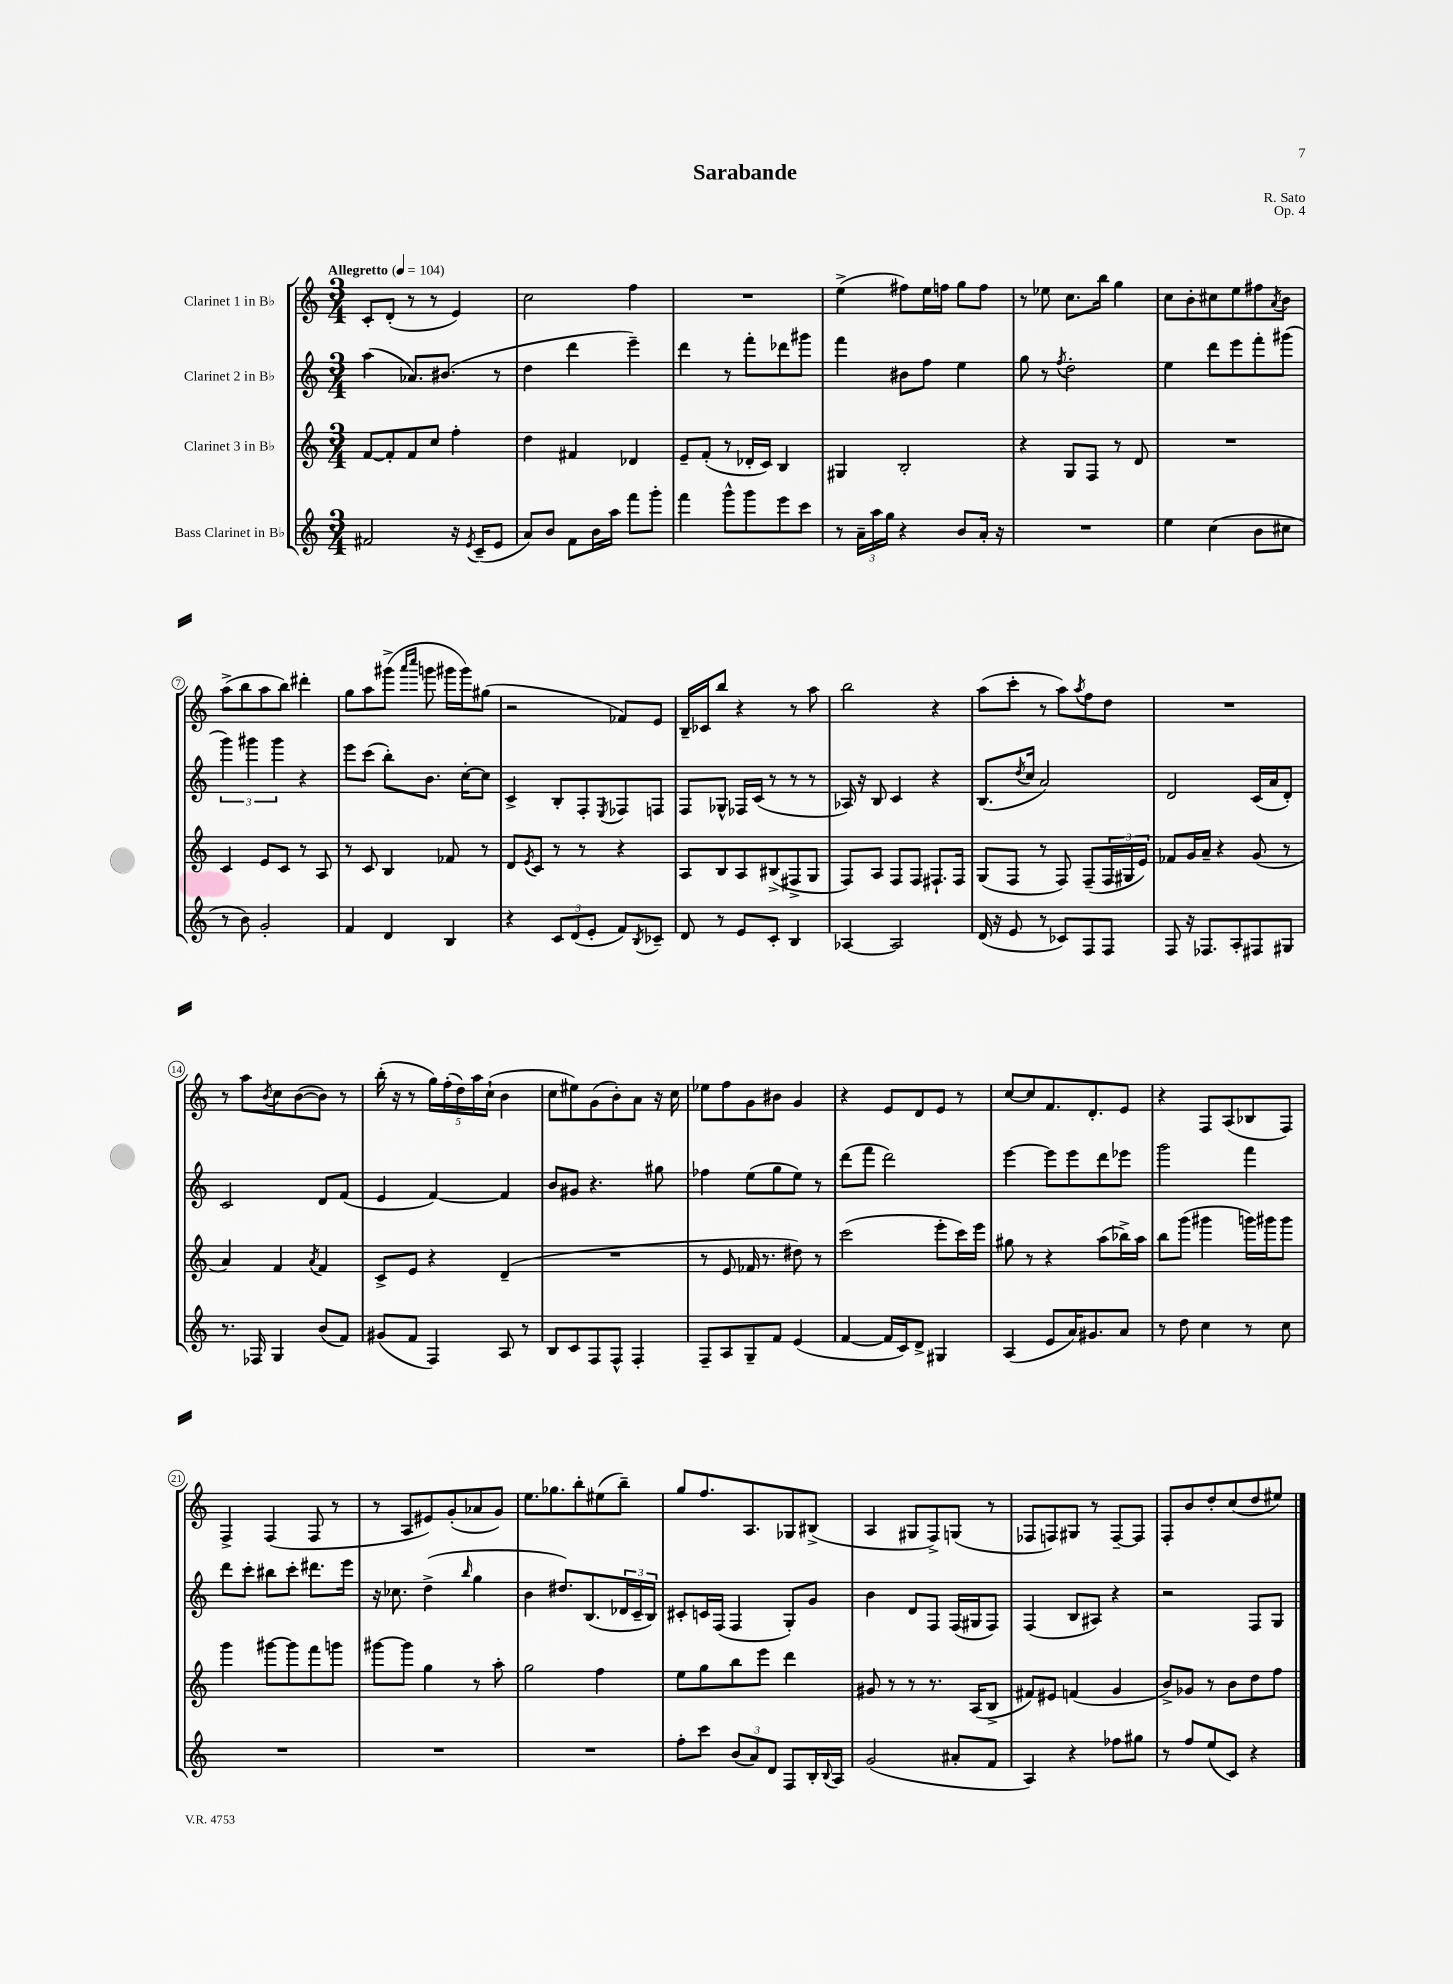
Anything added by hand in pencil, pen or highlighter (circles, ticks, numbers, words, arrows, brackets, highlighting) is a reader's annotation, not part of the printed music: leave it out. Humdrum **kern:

**kern	**kern	**kern	**kern
*part4	*part3	*part2	*part1
*staff4	*staff3	*staff2	*staff1
*I"Bass Clarinet in B♭	*I"Clarinet 3 in B♭	*I"Clarinet 2 in B♭	*I"Clarinet 1 in B♭
*clefG2	*clefG2	*clefG2	*clefG2
*k[]	*k[]	*k[]	*k[]
*M3/4	*M3/4	*M3/4	*M3/4
*MM104	*MM104	*MM104	*MM104
=1	=1	=1	=1
!	!	!	!LO:TX:a:B:t=Allegretto
2f#X/	[8f/L	(4aa\	8c'/L
.	8f'/]	.	(8d'/J
.	8f/	8.a-X/L)	8r
.	8cc/J	.	8r
.	.	(8.b#X/J	.
16r	4ff'\	.	4e/)
8qe/	.	.	.
(16c~/KL	.	.	.
8e/J	.	8r	.
=2	=2	=2	=2
8a/L)	4dd\	4dd\	2cc\
8b/J	.	.	.
8f\L	4f#X/	4ddd\	.
16b\L	.	.	.
16aa\JJ	.	.	.
8fff\L	4d-X/	4eee~\)	4ff\
8ggg'\J	.	.	.
=3	=3	=3	=3
4fff\	8e~/L	4ddd\	2.r
.	(8f'/J	.	.
8ggg^^\L	8r	8r	.
8ggg\	16d-X'/LL	8fff'\L	.
.	16c/JJ)	.	.
8eee\	4B/	8ddd-X\	.
8ccc\J	.	8ggg#X\J	.
=4	=4	=4	=4
8r	4G#X/	4fff\	(4ee^\
24a~\LL	.	.	.
24aa\	.	.	.
24gg\JJ	.	.	.
4r	2B'/	8b#X\L	8ff#X\L)
.	.	8ff\J	16ee\L
.	.	.	16ffn\JJ
8b/L	.	4ee\	8gg\L
16a'/Jk	.	.	8ff\J
16r	.	.	.
=5	=5	=5	=5
2.r	4r	8gg\	8r
.	.	8r	8ee-X\
.	.	8qff/	.
.	8G/L	2dd'\	8.cc\L
.	8F/J	.	.
.	.	.	16bb\Jk
.	8r	.	4gg\
.	8d/	.	.
=6	=6	=6	=6
4ee\	2.r	4ee\	8cc\L
.	.	.	8b'\
(4cc\	.	8ddd\L	8cc#X\
.	.	8eee\	8ee\
8b\L	.	8fff'\	8ff#X\
.	.	.	8qa/
8cc#X\J	.	(8ggg#X\J	8b\J
!!LO:LB:g=z
=7	=7	=7	=7
8r	4c/	6ggg\)	(8aa^\L
8b\)	.	.	8bb\
.	.	6ggg#X\	.
2g'/	8e/L	.	8aa\
.	.	6ggg#\	.
.	8c/J	.	8bb\J)
.	8r	4r	4ddd#X'\
.	8A/	.	.
=8	=8	=8	=8
4f/	8r	8eee\L	8gg\L
.	8c/	(8ccc\J	8aa\
4d/	4B/	8bb'\L)	(8ggg#X^\J
.	.	.	16qqaaa/LL
.	.	.	16qqcccc/JJ
.	.	8.b\J	8gggn\
4B/	8f-X/	.	16ggg#X\LL
.	.	[16cc'\KL	16ggg#\J)
.	8r	8cc\J]	(8gg#X\J
=9	=9	=9	=9
4r	8d/L	4c^/	2r
.	8qe/	.	.
.	8c/J	.	.
12c/L	8r	8B'/L	.
(12d/	.	.	.
.	8r	8F'/	.
12e'/J	.	.	.
.	.	8qE/	.
8f/L)	4r	8F-X/	8f-X/L)
8qB/	.	.	.
8c-X~/J	.	8Fn/J	8e/J
=10	=10	=10	=10
8d/	8A/L	8F/L	16B~/LL
.	.	.	16c-X/J
8r	8B/	8G-X^^/J	8bb/J
8e/L	8A/	16F-X/LL	4r
.	.	(16c/JJ	.
8c'/J	(8B#X^/	8r	.
4B/	8F#X^/	8r	8r
.	8G/J	8r	8aa\
=11	=11	=11	=11
[4A-X/	8F/L)	16A-X/)	2bb\
.	.	16r	.
.	8A/J	8B/	.
2A-/]	8F/L	4c/	.
.	8F/J	.	.
.	8.F#X`/L	4r	4r
.	16F#/Jk	.	.
=12	=12	=12	=12
(16d/	(8G/L	(8.B/L	(8aa\L
16r	.	.	.
8e/	8F/J	.	8ccc'\J
.	.	8qdd/	.
.	.	16cc/Jk	.
8r	8r	2a/)	8r
8c-X/L)	8F/)	.	8aa\L)
.	.	.	8qaa/
8F/	(8F~/L	.	8ff\
8F/J	24F/L	.	8dd\J
.	24G#X/	.	.
.	24e/JJ)	.	.
=13	=13	=13	=13
8F/	8f-X/L	2d/	2.r
16r	16g/L	.	.
8.F-X/L	16a~/JJ	.	.
.	4r	.	.
8A'/	.	.	.
8F#X/	(8g/	(16c/LL	.
.	.	16a/J	.
8G#X/J	8r	8d'/J)	.
!!LO:LB:g=z
=14	=14	=14	=14
8.r	4a/)	2c/	8r
.	.	.	8aa\L
16F-X/	.	.	.
.	.	.	8qb/
4G/	4f/	.	8cc\
.	.	.	([8b\
.	8qa/	.	.
(8b/L	4f/	8d/L	8b\J])
8f/J)	.	(8f/J	8r
=15	=15	=15	=15
(8g#X/L	8c^/L	4e/	(16bb'\
.	.	.	16r
8f/J	8e/J	.	8r
4F/)	4r	[4f/)	20gg\LL)
.	.	.	(20ff'\
.	.	.	20dd\)
.	.	.	20aa\
.	.	.	(20cc`\JJ
8A/	(4d~/	4f/]	4b\
8r	.	.	.
=16	=16	=16	=16
8B/L	2.r	8b/L	8cc\L
8c/	.	8g#X/J	8ee#X\)
8F/	.	4.r	(8g\
8F^^/J	.	.	8b'\)
4F'/	.	.	8a\J
.	.	8gg#X\	16r
.	.	.	16cc\
=17	=17	=17	=17
8F~/L	8r	4ff-X\	8ee-X\L
8A/	8e/	.	8ff\
8G~/	16f-X/	(8ee\L	8g\
.	8.r	.	.
8f/J	.	8gg\	8b#X\J
(4e/	8dd#X\)	8ee\J)	4g/
.	8r	8r	.
=18	=18	=18	=18
[4f/	(2ccc\	(8ddd\L	4r
.	.	8fff\J	.
16f/LL]	.	2ddd\)	8e/L
16c/J)	.	.	.
8d^/J	.	.	8d/
4G#X/	8eee'\L	.	8e/J
.	16ccc\L)	.	8r
.	16eee\JJ	.	.
=19	=19	=19	=19
(4A/	8gg#X\	[4eee\	[8cc/L
.	8r	.	8cc/]
8e/L	4r	8eee\L]	8.f/
16a/K)	.	8eee\	.
8.g#X/	.	.	8.d'/
.	(8aa\L	8ddd\	.
8a/J	16bb-X^\L)	8eee-X\J	8e/J
.	16aa\JJ	.	.
=20	=20	=20	=20
8r	8bb\L	2ggg\	4r
8dd\	(8ggg\J	.	.
4cc\	4ggg#X\	.	8F/L
.	.	.	(8A/
8r	16gggn\LL)	4fff\	8B-X/
.	16ggg#X\J	.	.
8cc\	8ggg#\J	.	8F/J)
!!LO:LB:g=z
=21	=21	=21	=21
2.r	4ggg\	8ddd\L	4F^/
.	.	8ccc'\J	.
.	[8ggg#X\L	8bb#X\L	(4F/
.	8ggg#\]	8ccc'\J	.
.	8fff\	8.ddd#X\L	8F/
.	8gggn\J	.	8r
.	.	16eee\Jk	.
=22	=22	=22	=22
2.r	[8ggg#X\L	16r	8r
.	.	8.cc-X\	.
.	8ggg#\J]	.	8A/L
.	4gg\	(4dd^\	8e#X/)
.	.	.	(8g'/
.	.	16qqbb/	.
.	8r	4gg\	8a-X/
.	8aa'\	.	8g/J)
=23	=23	=23	=23
2.r	2gg\	4b\	8.ee\L
.	.	.	8.gg-X\
.	.	8.dd#X/L)	.
.	.	.	8bb'\
.	.	(8.B/	.
.	4ff\	.	(8ee#X\
.	.	24d-X/L	8bb~\J)
.	.	24c~/	.
.	.	24B/JJ)	.
=24	=24	=24	=24
8ff'\L	8ee\L	8c#X'/L	8gg/L
8ccc\J	8gg\	16cn/L	8.ff/
.	.	(16F/JJ	.
(12b/L	8bb\	4F/	.
.	.	.	8.A/
12a/)	.	.	.
.	8eee\J	.	.
12d/J	.	.	.
8F/L	4ddd\	8G'/L)	8G-X/
16B'/L	.	8g/J	(8B#X^/J
8qqB/	.	.	.
16A/JJ	.	.	.
=25	=25	=25	=25
(2g/	8g#X/	4b\	4A/
.	8r	.	.
.	8r	8d/L	8G#X/L
.	8.r	8F/J	8F^/)
8a#X'/L	.	(16F/LL	(8Gn/J
.	(16A/KL	16G#X/J	.
8f/J	8B^/J	8F/J)	8r
=26	=26	=26	=26
4A/)	8f#X/L)	(4F/	8F-X/L
.	8e#X/J	.	8Fn/)
4r	(4fn/	8B/L	8G#X/J
.	.	8A#X/J)	8r
8ff-X\L	4g/	4r	[8F~/L
8gg#X\J	.	.	8F/J]
=27	=27	=27	=27
8r	8b^/L)	2r	8F'/L
8ff/L	8g-X/J	.	8b/
(8ee/	8r	.	8dd'/
8c/J)	8b\L	.	(8cc/
4r	8dd\	8F/L	8dd/
.	8ff\J	8G/J	8ee#X/J)
==	==	==	==
*-	*-	*-	*-
